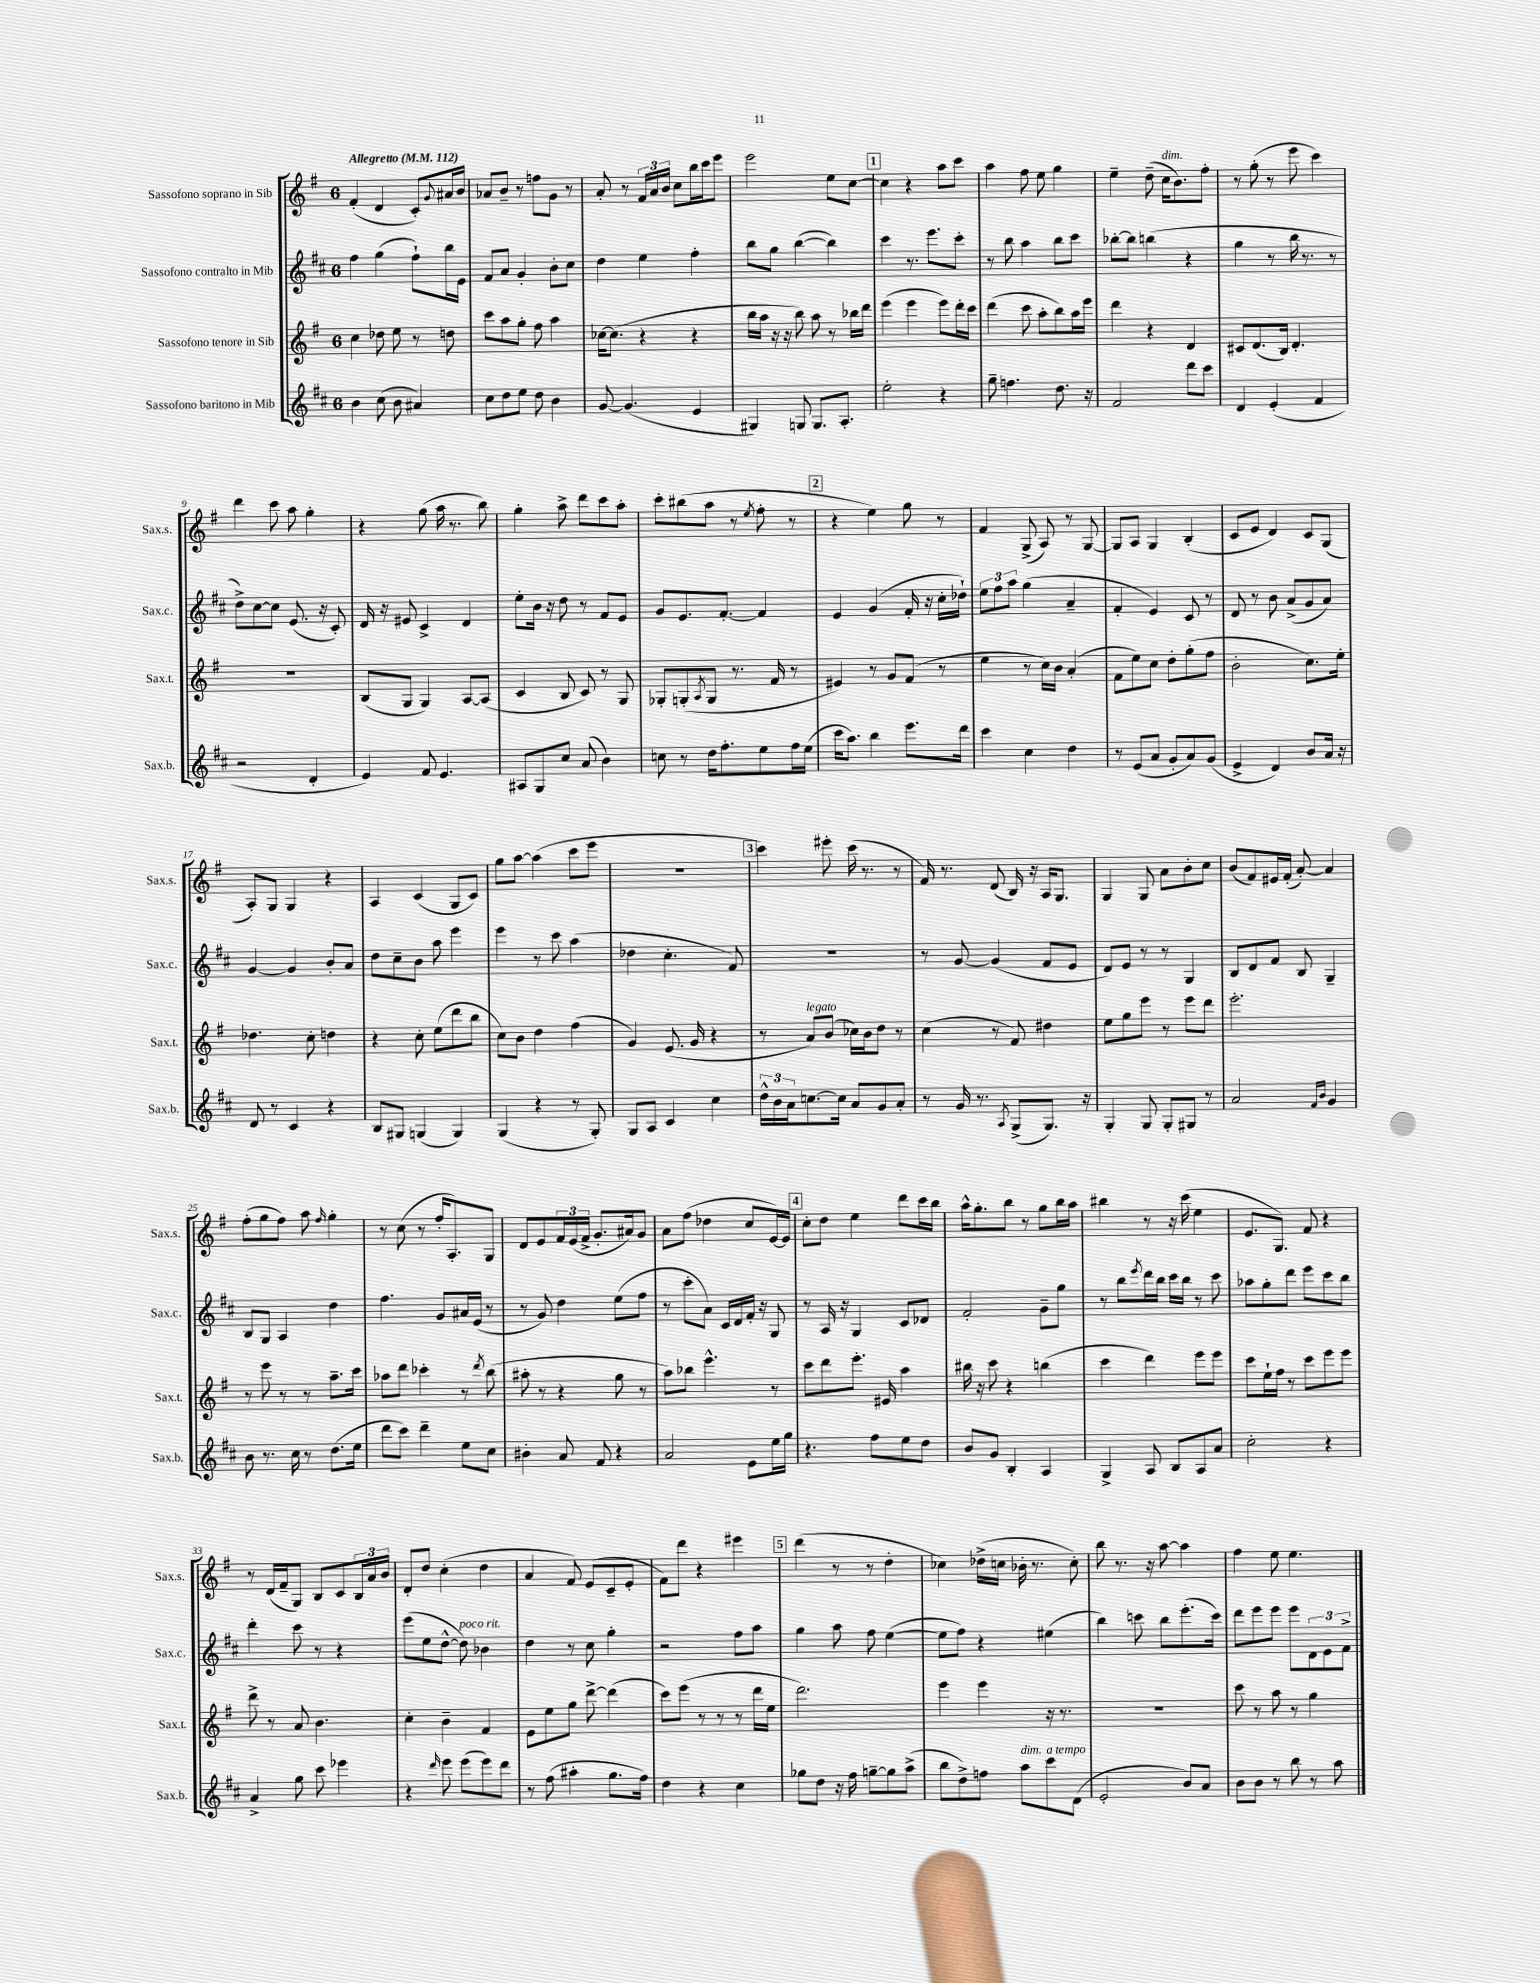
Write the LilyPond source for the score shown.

<<
\new StaffGroup <<
\new Staff = "s0" \with { instrumentName = "Sassofono soprano in Sib" shortInstrumentName = "Sax.s." } {
    \clef treble \key g \major \once \override Staff.TimeSignature.style = #'single-digit \time 6/8 \tempo "Allegretto" 4 = 112
    fis'4-.( d'4 c'8-.) \appoggiatura { g'8 } ais'16 b'16 |
    aes'8 b'8-- r8 f''8 g'8 r8 |
    a'8-. r8 \tuplet 3/2 { fis'16 a'16 b'16 } c''8 b''16 c'''16 e'''8 |
    e'''2 e''8 c''8~ |
    \mark \markup { \box "1" } c''4 r4 a''8 c'''8 |
    a''4 fis''8 e''8 g''4 |
    e''4-- d''8--( c''16^\markup { \italic "dim." } b'8.) fis''8-. |
    r8 g''8-.( r8 e'''8 c'''4) |
    d'''4 c'''8 a''8 g''4-. |
    r4 g''8( a''16 r8. b''8) |
    g''4-. a''8-> d'''8 c'''8 a''8-. |
    c'''8-. bis''8( a''8 r8 \acciaccatura { e''8 } fis''8-. r8 |
    \mark \markup { \box "2" } r4 e''4) g''8 r8 |
    fis'4 g8->( a8) r8 g8~ |
    g8 a8 g4 b4-.( |
    c'8 e'8 d'4) c'8 g8( |
    a8-.) g8 g4 r4 |
    a4 c'4( g8 c'8) |
    g''8 a''8~ a''4( c'''8 e'''8 |
    R2. |
    \mark \markup { \box "3" } c'''4) eis'''8-. c'''16( r8. r8 |
    fis'16) r8. d'8( b16) r16 a16 g8. |
    g4 g8 a'8 b'8-. c''8 |
    b'8( fis'8) eis'16 fis'16-.( a'8~-.) a'4 |
    fis''8-.( g''8 fis''8) a''8 \grace { fis''16 } g''4-. |
    r8 c''8( r8 fis''16-. a8.-.) g8 |
    d'8 e'8 \tuplet 3/2 { fis'16 e'16( fis'16-> } g'8.-. ais'16) g'8 |
    a'8 fis''8( des''4 c''8 e'16~) e'16 |
    \mark \markup { \box "4" } c''8-. d''8 e''4 d'''8 c'''16 b''16 |
    a''16-^ g''8.-. b''8 r8 g''8 b''16 a''16 |
    bis''4 r8 r16 c'''16( e''4 |
    e'8. g8.) fis'8 r4 |
    r8 d'16( fis'16-- g8) b8 c'8 \tuplet 3/2 { b16 a'16 b'16 } |
    d'8-. d''8 c''4-.( d''4 |
    a'4 fis'8) e'8( c'8-- e'8-. |
    fis'8) d'''8 r4 eis'''4 |
    \mark \markup { \box "5" } d'''4( r8 r8 d''4-. |
    ces''4) des''16->( c''16 bes'16-. r8. c''8-.) |
    b''8 r8. r16 a''8~ a''4 |
    fis''4 e''8 e''4. \bar "|." |
}
\new Staff = "s1" \with { instrumentName = "Sassofono contralto in Mib" shortInstrumentName = "Sax.c." } {
    \clef treble \key d \major \once \override Staff.TimeSignature.style = #'single-digit \time 6/8
    fis''4 g''4( fis''8-!) b''16 e'16 |
    fis'8 a'8 g'4-. b'8-. cis''8 |
    d''4 e''4 fis''4-. |
    b''8 g''8 b''4~( b''4) |
    \mark \markup { \box "1" } cis'''4 r8. e'''8. cis'''8-. |
    r8 b''8 a''4 b''8 cis'''8 |
    bes''8~-. bes''8 b''4( r4 |
    g''4 r8 b''16 r8. r8 |
    d''8->) cis''8~ cis''8 e'8.( r16 cis'8-.) |
    d'16 r16 eis'8 cis'4-> d'4 |
    e''8-. b'16 r16 d''8 r8 fis'8 e'8 |
    g'8 e'8. fis'8.~-. fis'4 |
    \mark \markup { \box "2" } e'4 g'4( fis'16-. r16 cis''16-. des''16-!) |
    \tuplet 3/2 { e''8 fis''8 a''8 } g''4( a'4-- |
    fis'4-. e'4) cis'8 r8 |
    d'8 r8 b'8 a'8->( g'8 a'8) |
    g'4~ g'4 b'8-. a'8 |
    d''8 cis''8-- b'8 a''8 e'''4 |
    e'''4 r8 cis'''8 a''4( |
    des''4 cis''4.-. fis'8) |
    \mark \markup { \box "3" } R2. |
    r8 g'8~ g'4( fis'8 e'8 |
    d'8) e'8 r8 r8 g4 |
    b8 d'8 fis'8 b8 g4-- |
    b8 g8 a4 d''4 |
    fis''4. g'8 ais'16 e'16( r8 |
    r8 g'8) d''4 e''8( fis''8 |
    r8 cis'''8-. a'8) cis'16 d'16 fis'16-. r16 g8 |
    \mark \markup { \box "4" } r8 a16 r16 g4 cis'8 des'8 |
    fis'2-. g'8-- g''8 |
    r8 b''8 \acciaccatura { e'''8 } d'''16 b''16 cis'''16 b''16 r8 cis'''8 |
    aes''8 g''8-. d'''8 e'''8 cis'''8 b''8 |
    d'''4-. cis'''8 r8 r4 |
    e'''8( e''8 d''8~-^ d''8^\markup { \italic "poco rit." }) bes'4 |
    d''4 r8 cis''8 g''4-. |
    r2 fis''8 a''8 |
    \mark \markup { \box "5" } g''4 a''8 fis''8 e''4~( |
    e''8 fis''8) r4 eis''4( |
    b''4) c'''8 b''8 e'''8.-.( c'''16) |
    d'''8 e'''8 e'''8 e'''8 \tuplet 3/2 { d'8 e'8 fis'8-> } \bar "|." |
}
\new Staff = "s2" \with { instrumentName = "Sassofono tenore in Sib" shortInstrumentName = "Sax.t." } {
    \clef treble \key g \major \once \override Staff.TimeSignature.style = #'single-digit \time 6/8
    c''4 des''8 e''8 r8 d''8 |
    c'''8 a''8 g''8-. fis''8 a''4 |
    ces''16~ ces''8.( r4 r4 |
    b''16 a''16 r16 r16 b''8) a''8 r8 bes''16 d'''16 |
    \mark \markup { \box "1" } e'''4( e'''4 e'''8) d'''16-. c'''16 |
    d'''4( c'''8 a''8-. b''8) a''16 e'''16 |
    d'''4 r4 d'4 |
    cis'8 d'8.( b16) d'4.-. |
    R2. |
    b8( g8 g4) a8~ a8( |
    c'4 b8 c'8) r8 g8 |
    ges8-. g8-.( \acciaccatura { a8 } g8 r8. fis'16 r8 |
    \mark \markup { \box "2" } eis'4) r8 g'8 fis'8( r8 |
    e''4 r8 c''16) b'16 a'4-.( |
    fis'8 e''8) c''8 d''8-. g''8-.( fis''8 |
    b'2-. c''8.) e''16-. |
    des''4. c''8-. d''4 |
    r4 c''8-. e''8( d'''8 b''8 |
    c''8) b'8 d''4 fis''4( |
    g'4) e'8.( g'16 r4 |
    \mark \markup { \box "3" } r8 a'8^\markup { \italic "legato" }) b'8( ces''16) b'16 d''8 r8 |
    c''4( r8 fis'8) dis''4 |
    e''8 g''8 e'''8 r8 e'''8 d'''8 |
    e'''2.-. |
    r8 e'''8 r8 r8 a''8.-- c'''16 |
    aes''8 d'''8 ces'''4-. r8 \acciaccatura { d'''8 } b''8( |
    ais''8-. r8 r4 g''8 r8 |
    a''8) bes''8 e'''4.-^ r8 |
    \mark \markup { \box "4" } c'''8 d'''8 e'''8.-. eis'16 a''4 |
    bis''16 r16 c'''8 r4 b''4( |
    c'''4 d'''4) e'''8 e'''8 |
    c'''8 e''16-! fis''16 r8 c'''8 e'''8 e'''8 |
    d'''8-> r8 a'8 b'4. |
    c''4-. b'4-- fis'4 |
    e'8 e''8 g''8 d'''8~-> d'''4( |
    c'''8) e'''8( r8 r8 r8 d'''16 e''16 |
    \mark \markup { \box "5" } d'''2.) |
    e'''4 e'''4 r16 r8. |
    R2. |
    c'''8 r8 a''8 r8 g''4 \bar "|." |
}
\new Staff = "s3" \with { instrumentName = "Sassofono baritono in Mib" shortInstrumentName = "Sax.b." } {
    \clef treble \key d \major \once \override Staff.TimeSignature.style = #'single-digit \time 6/8
    b'4 cis''8( b'8 ais'4) |
    cis''8 d''8 e''8 d''8 b'4 |
    g'8~ g'4.( e'4 |
    gis4) g8 g8. a8.-. |
    \mark \markup { \box "1" } e''2-. r4 |
    g''8-- f''4. d''8. r16 |
    fis'2 d'''8 cis'''8 |
    d'4 e'4-.( fis'4 |
    r2 d'4-. |
    e'4) fis'8 e'4. |
    ais8 g8 cis''8 a'8( b'4) |
    c''8 r8 d''16 fis''8.-. e''8 fis''16 e''16( |
    \mark \markup { \box "2" } cis'''16 a''8.) b''4 e'''8. d'''16 |
    cis'''4 cis''4 d''4 |
    r8 e'8( a'8 g'8-. a'8) g'8( |
    e'4-> d'4) b'8 a'16 r16 |
    d'8 r8 cis'4 r4 |
    b8 gis8 g4( g4) |
    g4( r4 r8 g8-.) |
    g8 a8 cis'4 cis''4 |
    \mark \markup { \box "3" } \tuplet 3/2 { d''16-^ b'16 a'16 } c''8.~ c''16 a'8 g'8 a'8-. |
    r8 g'16 r8. \acciaccatura { a8 } g8->( g8.) r16 |
    g4-. g8 g8-. gis8 r8 |
    a'2 \grace { fis'16 b'16 } g'4 |
    b'8 r8. cis''16 r8 d''8.( e''16 |
    d'''8 cis'''8) d'''4-- e''8 cis''8 |
    bis'4-. a'8 fis'8 r4 |
    a'2 e'8 e''16 g''16 |
    \mark \markup { \box "4" } r4. fis''8 e''8 d''8 |
    b'8 g'8 b4-. a4 |
    g4-> a8 b8 a8 a'8 |
    cis''2-. r4 |
    a'4-> g''8 cis'''8 ees'''4 |
    r4 \grace { d'''16 } e'''8 e'''8( e'''8) d'''8 |
    r8 fis''8( ais''4-. g''8. fis''16) |
    d''4 r4 cis''4 |
    \mark \markup { \box "5" } ges''8 d''8 r16 fis''16 g''8~-- g''8 a''8->( |
    b''8 d''8->) f''8 a''8^\markup { \italic "dim." } cis'''8^\markup { \italic "a tempo" } d'8( |
    e'2-. b'8) a'8 |
    b'8 b'8 r8 b''8 r8 a''8 \bar "|." |
}
>>
>>
